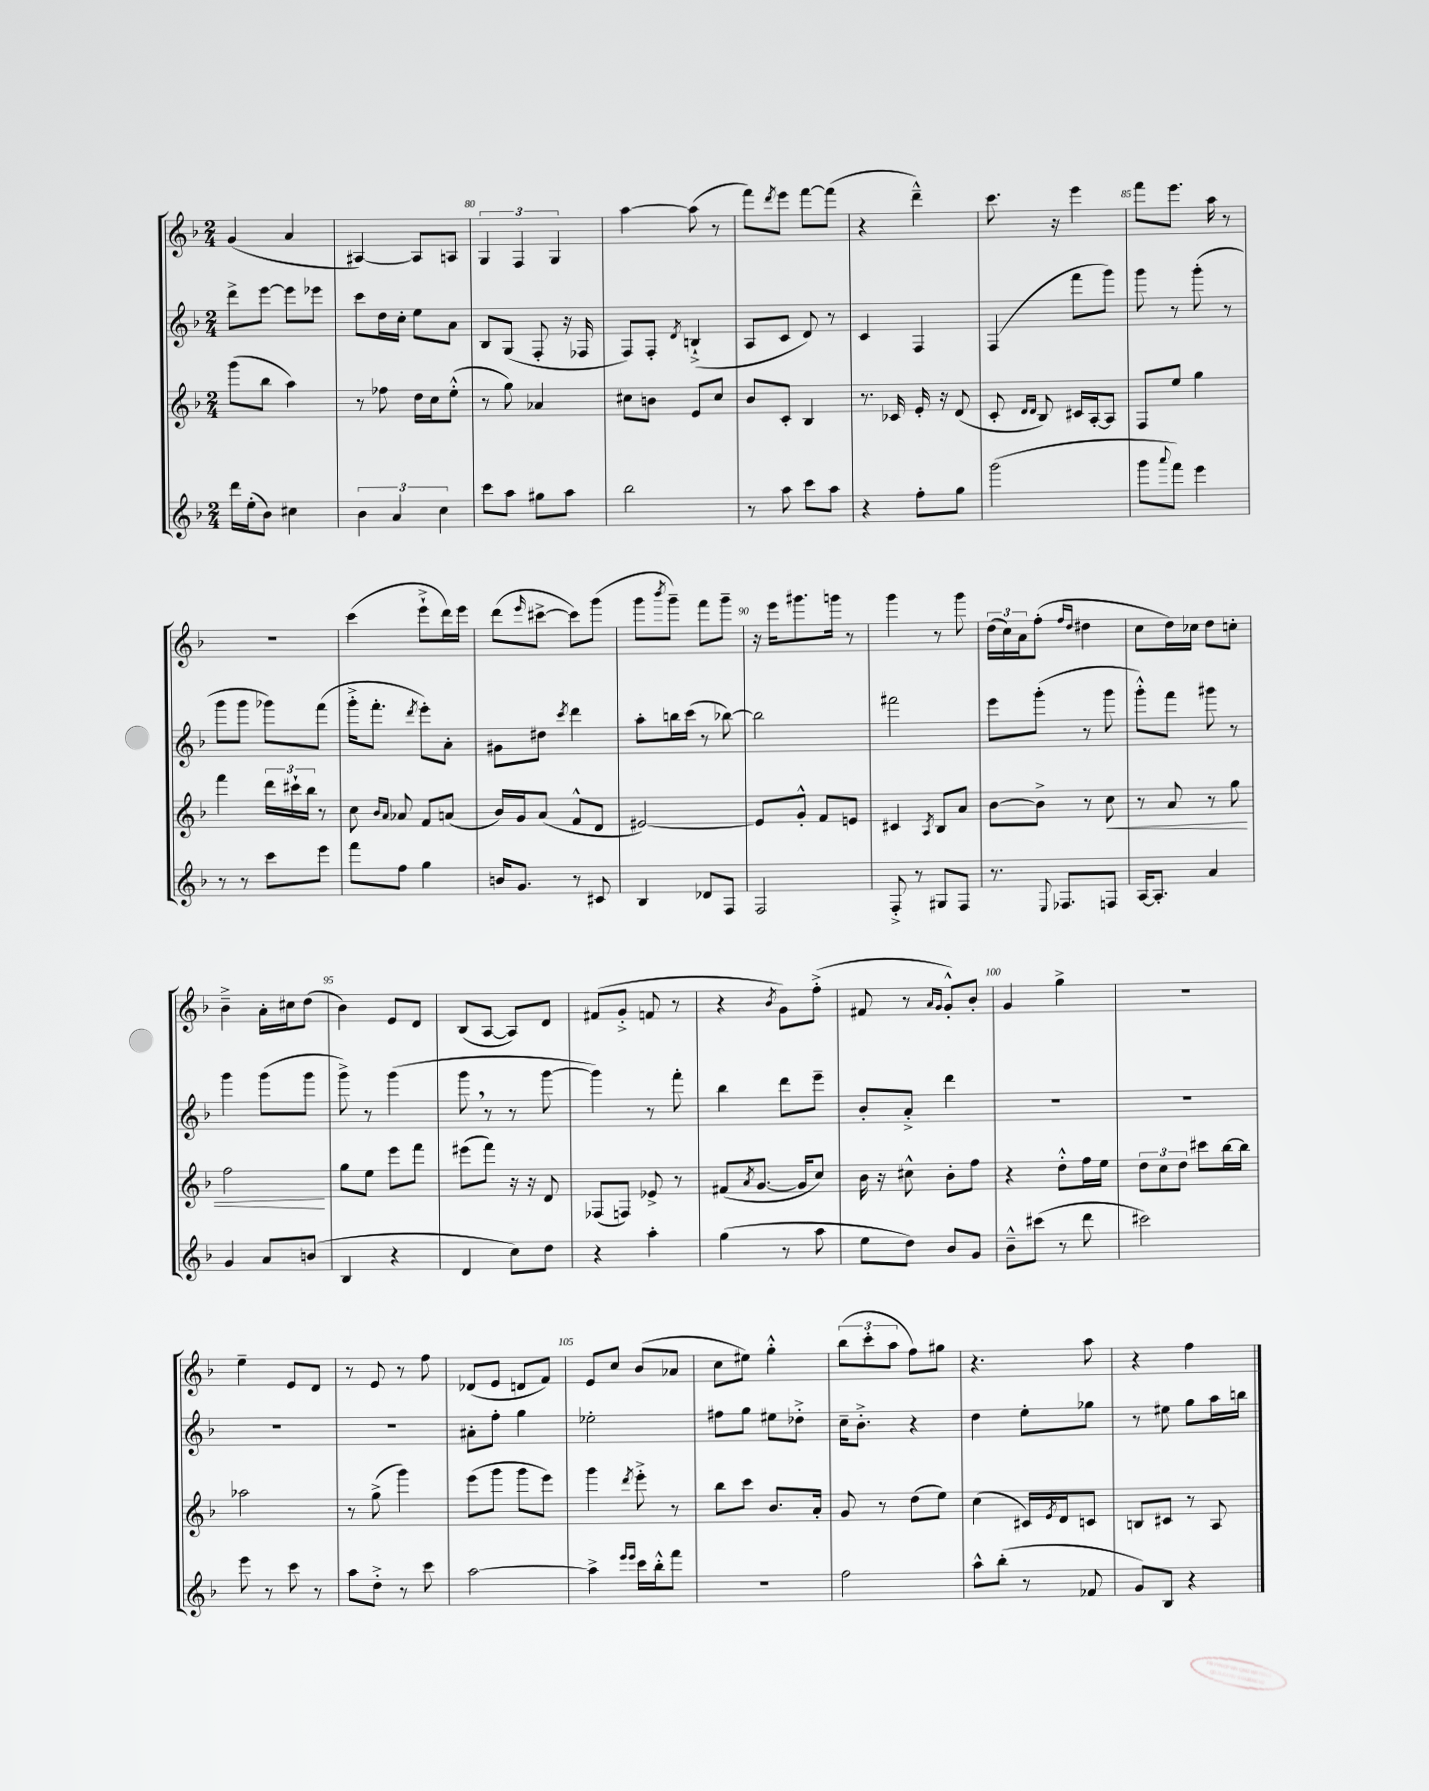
<<
\new StaffGroup <<
\new Staff = "s0" {
    \clef treble \key f \major \numericTimeSignature \time 2/4
    g'4( a'4 |
    ais4~) ais8 a8 |
    \tuplet 3/2 { g4 f4 g4 } |
    a''4~ a''8( r8 |
    f'''8) \acciaccatura { d'''8 } e'''8 f'''8~ f'''8( |
    r4 d'''4---^) |
    c'''8. r16 e'''4 |
    f'''8 e'''8. a''16 r8 |
    r2 |
    c'''4( e'''8-!-> d'''16) e'''16 |
    d'''8( \grace { e'''16 } cis'''8~-> cis'''8) g'''8( |
    g'''8 \acciaccatura { bes'''8 } g'''8--) f'''8 g'''8-- |
    r16 e'''16 gis'''8. g'''16 r8 |
    g'''4 r8 g'''8 |
    \tuplet 3/2 { d''16( c''16) a'16 } f''8-.( \grace { f''16 d''16 } dis''4 |
    c''8 d''16) ces''16 d''8 c''8-. |
    bes'4---> a'16-. cis''16 d''8( |
    bes'4) e'8 d'8 |
    bes8( a8~ a8) d'8 |
    fis'8( g'8-.-> f'8 r8 |
    r4 \acciaccatura { bes'8 } g'8) f''8-.->( |
    fis'8 r8 \grace { a'16 g'16 } g'8-.-^) bes'8-. |
    g'4 g''4-> |
    r2 |
    e''4-- e'8 d'8 |
    r8 e'8 r8 f''8 |
    des'8( e'8 d'8 f'8) |
    e'8 c''8 bes'8( aes'8 |
    c''8 eis''8) g''4-.-^ |
    \tuplet 3/2 { bes''8( c'''8-. a''8 } f''8) gis''8 |
    r4. a''8 |
    r4 f''4 \bar "|." |
}
\new Staff = "s1" {
    \clef treble \key f \major \numericTimeSignature \time 2/4
    d'''8-> e'''8~ e'''8 ees'''8 |
    c'''8 d''16 c''16-. e''8 a'8 |
    bes8 g8( f8-. r16 fes16 |
    f8) f8-. \acciaccatura { d'8 } b4-!->( |
    a8 c'8 d'8) r8 |
    c'4 f4 |
    f4( f'''8 g'''8) |
    g'''8 r8 g'''8-.( r8 |
    g'''8 g'''8 ges'''8) f'''8( |
    g'''16-.-> f'''8.-. \acciaccatura { d'''8 } e'''8-.) a'8-. |
    gis'8 dis''8 \acciaccatura { c'''8 } d'''4 |
    a''8-. b''16 c'''16( r8 bes''8~) |
    bes''2 |
    fis'''2 |
    e'''8 g'''8-.( r8 g'''8 |
    g'''8-.-^) f'''8 gis'''8 r8 |
    g'''4 g'''8( g'''8 |
    g'''8->) r8 g'''4( |
    g'''8 \breathe r8 r8 g'''8~ |
    g'''4) r8 f'''8-. |
    bes''4 d'''8 e'''8-- |
    bes'8-. a'8-.-> d'''4 |
    R2 |
    R2 |
    R2 |
    R2 |
    ais'8-. f''8-. g''4 |
    ees''2-. |
    fis''8 g''8 eis''8 des''8-.-> |
    c''16-- bes'8.-.-> r4 |
    d''4 e''8-. ges''8 |
    r8 eis''8 g''8 a''16 b''16 \bar "|." |
}
\new Staff = "s2" {
    \clef treble \key f \major \numericTimeSignature \time 2/4
    g'''8( bes''8 a''4) |
    r8 fes''8 d''16 c''16 e''8-.-^( |
    r8 g''8) aes'4 |
    cis''8 b'8 e'8 cis''8 |
    bes'8 c'8-. bes4 |
    r8. ces'16 e'16-. r16 d'8( |
    c'8-. \grace { d'16 d'16 } bes8) cis'16 a16~-. a8 |
    f8 e''8 g''4 |
    f'''4 \tuplet 3/2 { d'''16 cis'''16-! bes''16 } r8 |
    c''8 \grace { bes'16 a'16 } aes'8 f'8 a'8( |
    bes'16) g'16 a'8( f'8-^ d'8 |
    eis'2~) |
    eis'8 g'8-.-^ f'8 e'8 |
    cis'4 \acciaccatura { a8 } bes8 a'8 |
    bes'8~ bes'8-> r8 c''8\< |
    r8 a'8 r8 g''8 |
    f''2\! |
    g''8 e''8 e'''8 f'''8 |
    eis'''8( f'''8) r16 r16 d'8 |
    fes8( f8) ees'8-> r8 |
    fis'8( \acciaccatura { a'8 } g'8.~ g'16 c''8) |
    bes'16 r16 cis''8-^ bes'8-. f''8 |
    r4 d''8-.-^ f''16 e''16 |
    \tuplet 3/2 { d''8 c''8 d''8 } cis'''8 bes''16~ bes''16 |
    aes''2 |
    r8 g''8->( g'''4) |
    e'''8( g'''8 g'''8 e'''8) |
    g'''4 \acciaccatura { d'''8 } e'''8-.-> r8 |
    bes''8 c'''8 bes'8. a'16-. |
    g'8 r8 d''8( e''8) |
    c''4( cis'16) \acciaccatura { e'8 } d'16 c'8 |
    b8 cis'8 r8 a8 \bar "|." |
}
\new Staff = "s3" {
    \clef treble \key f \major \numericTimeSignature \time 2/4
    d'''16 e''16-.( bes'8) cis''4 |
    \tuplet 3/2 { bes'4 a'4 c''4 } |
    c'''8 a''8 gis''8 a''8 |
    bes''2 |
    r8 a''8 c'''8 a''8 |
    r4 f''8-. g''8 |
    g'''2( |
    g'''8 \appoggiatura { a'''8 } f'''8) e'''4 |
    r8 r8 c'''8 e'''8 |
    f'''8 f''8 g''4 |
    b'16 g'8. r8 cis'8 |
    bes4 des'8 f8 |
    f2 |
    f8-.-> r8 gis8 f8 |
    r8. \appoggiatura { e8 } fes8. f8 |
    a16~ a8.-. a'4 |
    g'4 a'8 b'8( |
    bes4 r4 |
    d'4 c''8) d''8 |
    r4 a''4-. |
    g''4( r8 a''8 |
    e''8 d''8) bes'8 g'8 |
    bes'8---^ cis'''8( r8 d'''8 |
    cis'''2) |
    e'''8 r8 c'''8 r8 |
    a''8 d''8-.-> r8 c'''8 |
    a''2~ |
    a''4-> \grace { e'''16 e'''16 } c'''16 bes''16-.-^ f'''8 |
    r2 |
    f''2 |
    a''8-^ bes''8-.( r8 fes'8 |
    g'8) bes8 r4 \bar "|." |
}
>>
>>
\layout { \context { \Score currentBarNumber = #78 \override BarNumber.break-visibility = ##(#f #t #t) barNumberVisibility = #(every-nth-bar-number-visible 5) } }
